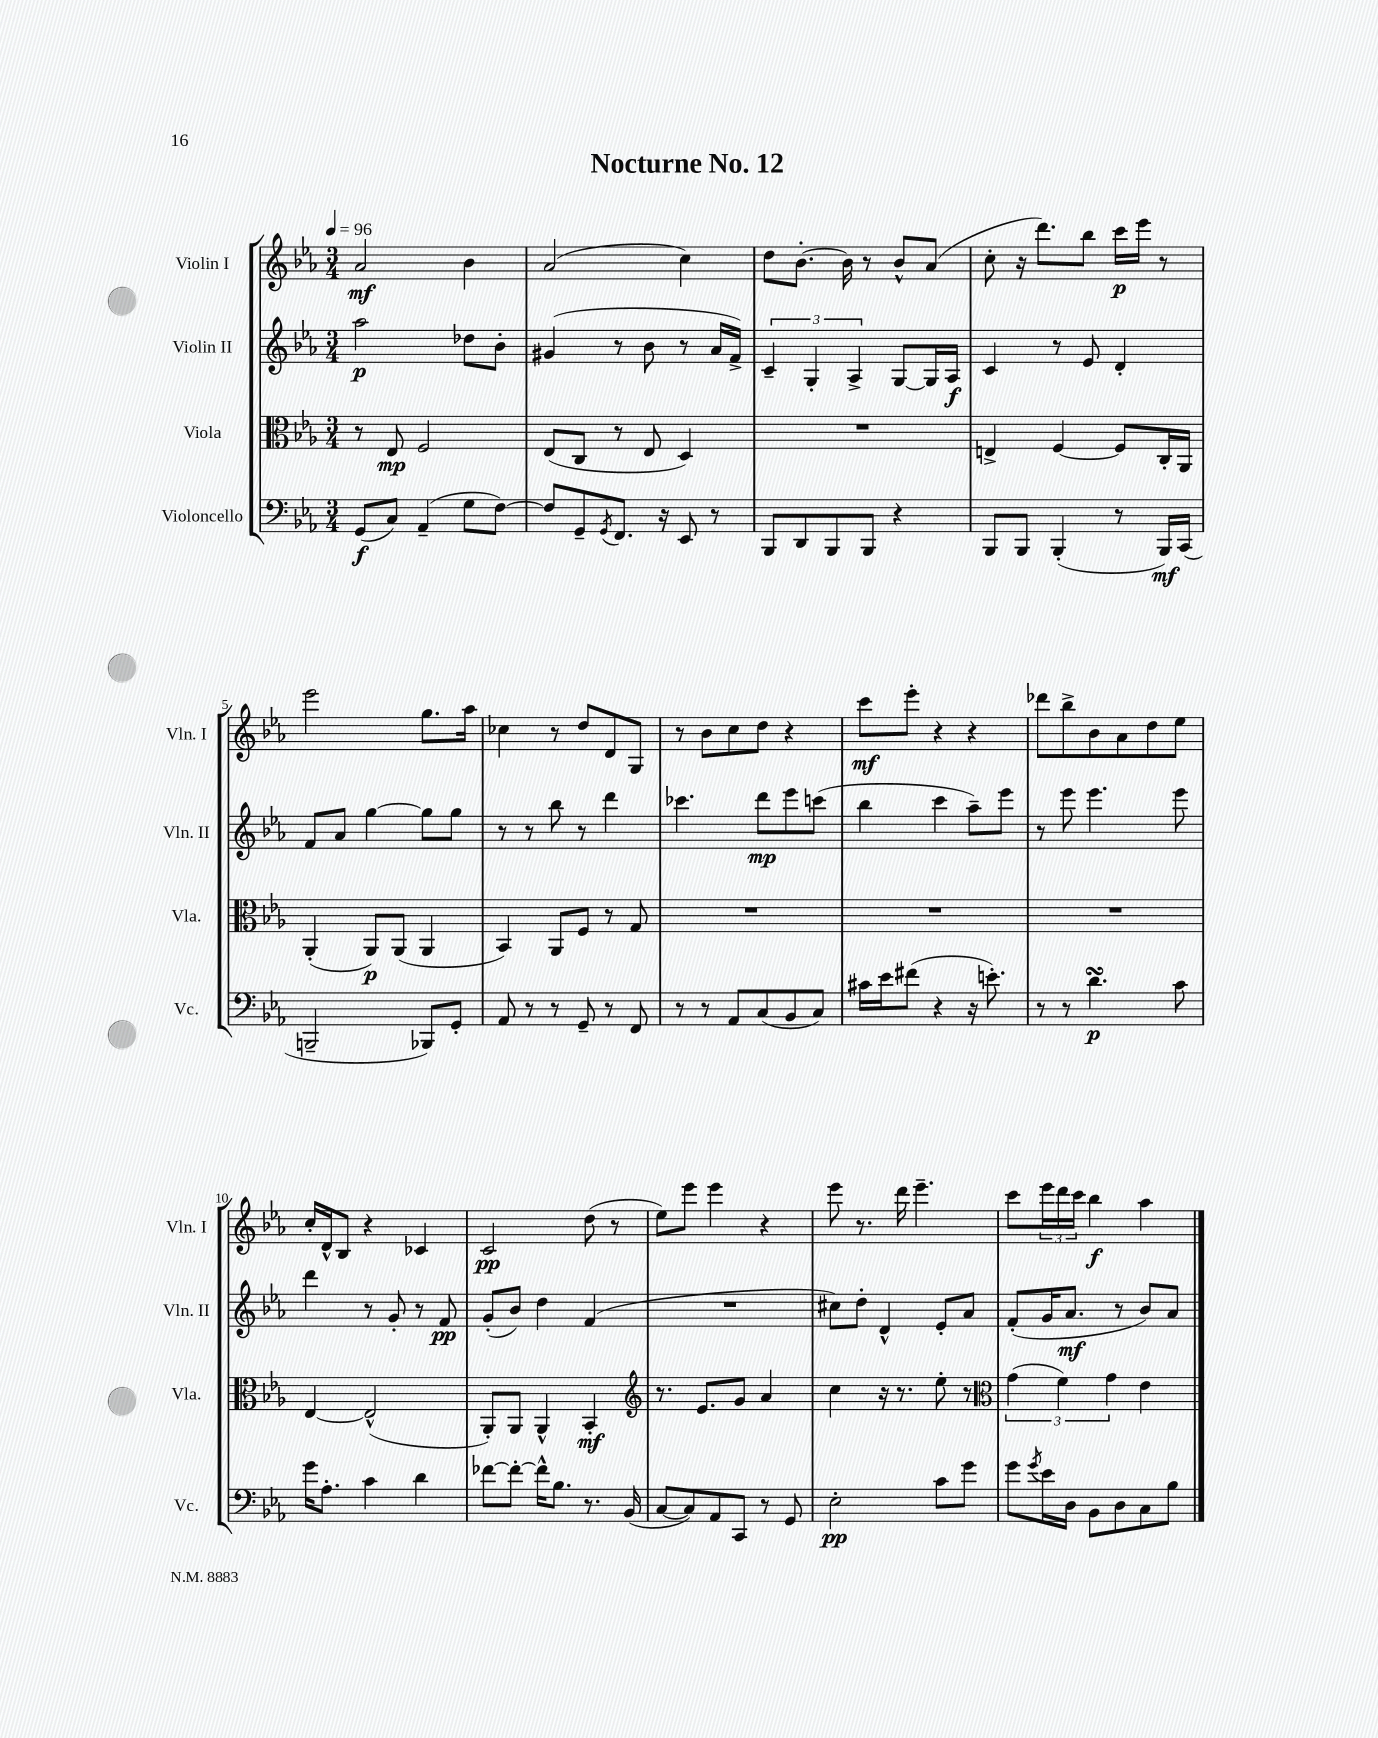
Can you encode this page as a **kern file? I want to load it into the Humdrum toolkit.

**kern	**kern	**kern	**kern
*staff4	*staff3	*staff2	*staff1
*clefF4	*clefC3	*clefG2	*clefG2
*k[b-e-a-]	*k[b-e-a-]	*k[b-e-a-]	*k[b-e-a-]
*M3/4	*M3/4	*M3/4	*M3/4
*MM96	*MM96	*MM96	*MM96
(8GG	8r	2aa-	2a-
8C)	8E-	.	.
(4AA-~	2F	.	.
8G	.	8dd-	4b-
[8F)	.	8b-'	.
=	=	=	=
8F]	(8E-	(4g#	(2a-
8GG~	8C	.	.
8qGG	.	.	.
8.FF	8r	8r	.
.	8E-	8b-	.
16r	.	.	.
8EE-	4D)	8r	4cc)
8r	.	16a-	.
.	.	16f^)	.
=	=	=	=
8BBB-	2.r	6c~	8dd
8DD	.	.	[8.b-'
.	.	6G'	.
8BBB-	.	.	.
.	.	.	16b-]
.	.	6A-^	.
8BBB-	.	.	8r
4r	.	[8G	8b-^^
.	.	16G]	(8a-
.	.	16A-	.
=	=	=	=
8BBB-	4E^	4c	8cc'
8BBB-	.	.	16r
.	.	.	8.ddd)
(4BBB-'	[4F	8r	.
.	.	8e-	8bb-
8r	8F]	4d'	16ccc
.	.	.	16eee-
16BBB-)	16C'	.	8r
(16CC	16AA-	.	.
=	=	=	=
2BBB~	(4AA-'	8f	2eee-
.	.	8a-	.
.	8AA-)	[4gg	.
.	(8AA-	.	.
8BBB-)	4AA-	8gg]	8.gg
8GG'	.	8gg	.
.	.	.	16aa-
=	=	=	=
8AA-	4BB-)	8r	4cc-
8r	.	8r	.
8r	8AA-	8bb-	8r
8GG~	8F	8r	8dd
8r	8r	4ddd	8d
8FF	8G	.	8G
=	=	=	=
8r	2.r	4.ccc-	8r
8r	.	.	8b-
8AA-	.	.	8cc
(8C	.	8ddd	8dd
8BB-	.	8eee-	4r
8C)	.	(8ccc	.
=	=	=	=
16c#	2.r	4bb-	8ccc
16e-	.	.	.
(8f#	.	.	8eee-'
4r	.	4ccc	4r
16r	.	8aa-~)	4r
8.e')	.	.	.
.	.	8eee-	.
=	=	=	=
8r	2.r	8r	8ddd-
8r	.	8eee-	8bb-^
4.d	.	4.eee-	8b-
.	.	.	8a-
.	.	.	8dd
8c	.	8eee-	8ee-
=	=	=	=
16g	[4E-	4ddd	16cc'
8.A-'	.	.	16d^^
.	.	.	8B-
4c	(2E-^^]	8r	4r
.	.	8g'	.
4d	.	8r	4c-
.	.	8f	.
=	=	=	=
[8f-	8AA-')	(8g'	2c
8f-'_	8AA-	8b-)	.
16f-^^]	4AA-^^	4dd	.
8.B-	.	.	.
8.r	4BB-'	(4f	(8dd
.	.	.	8r
(16BB-	.	.	.
=	=	=	=
*	*clefG2	*	*
[8C	8.r	2.r	8ee-)
8C])	.	.	8eee-
.	8.e-	.	.
8AA-	.	.	4eee-
8CC	8g	.	.
8r	4a-	.	4r
8GG	.	.	.
=	=	=	=
2E-'	4cc	8cc#)	8eee-
.	.	8dd'	8.r
.	16r	4d^^	.
.	8.r	.	16ddd
.	.	.	4.eee-~
8c	8ee-'	8e-'	.
8g	8r	8a-	.
=	=	=	=
*	*clefC3	*	*
8g	(6g	(8f'	8ccc
8qg	.	.	.
16e-	.	16g	24eee-
.	6f)	.	24ddd
16D	.	8.a-	.
.	.	.	24ccc
8BB-	.	.	4bb-
.	6g	.	.
8D	.	8r	.
8C	4e-	8b-)	4aa-
8B-	.	8a-	.
==	==	==	==
*-	*-	*-	*-
